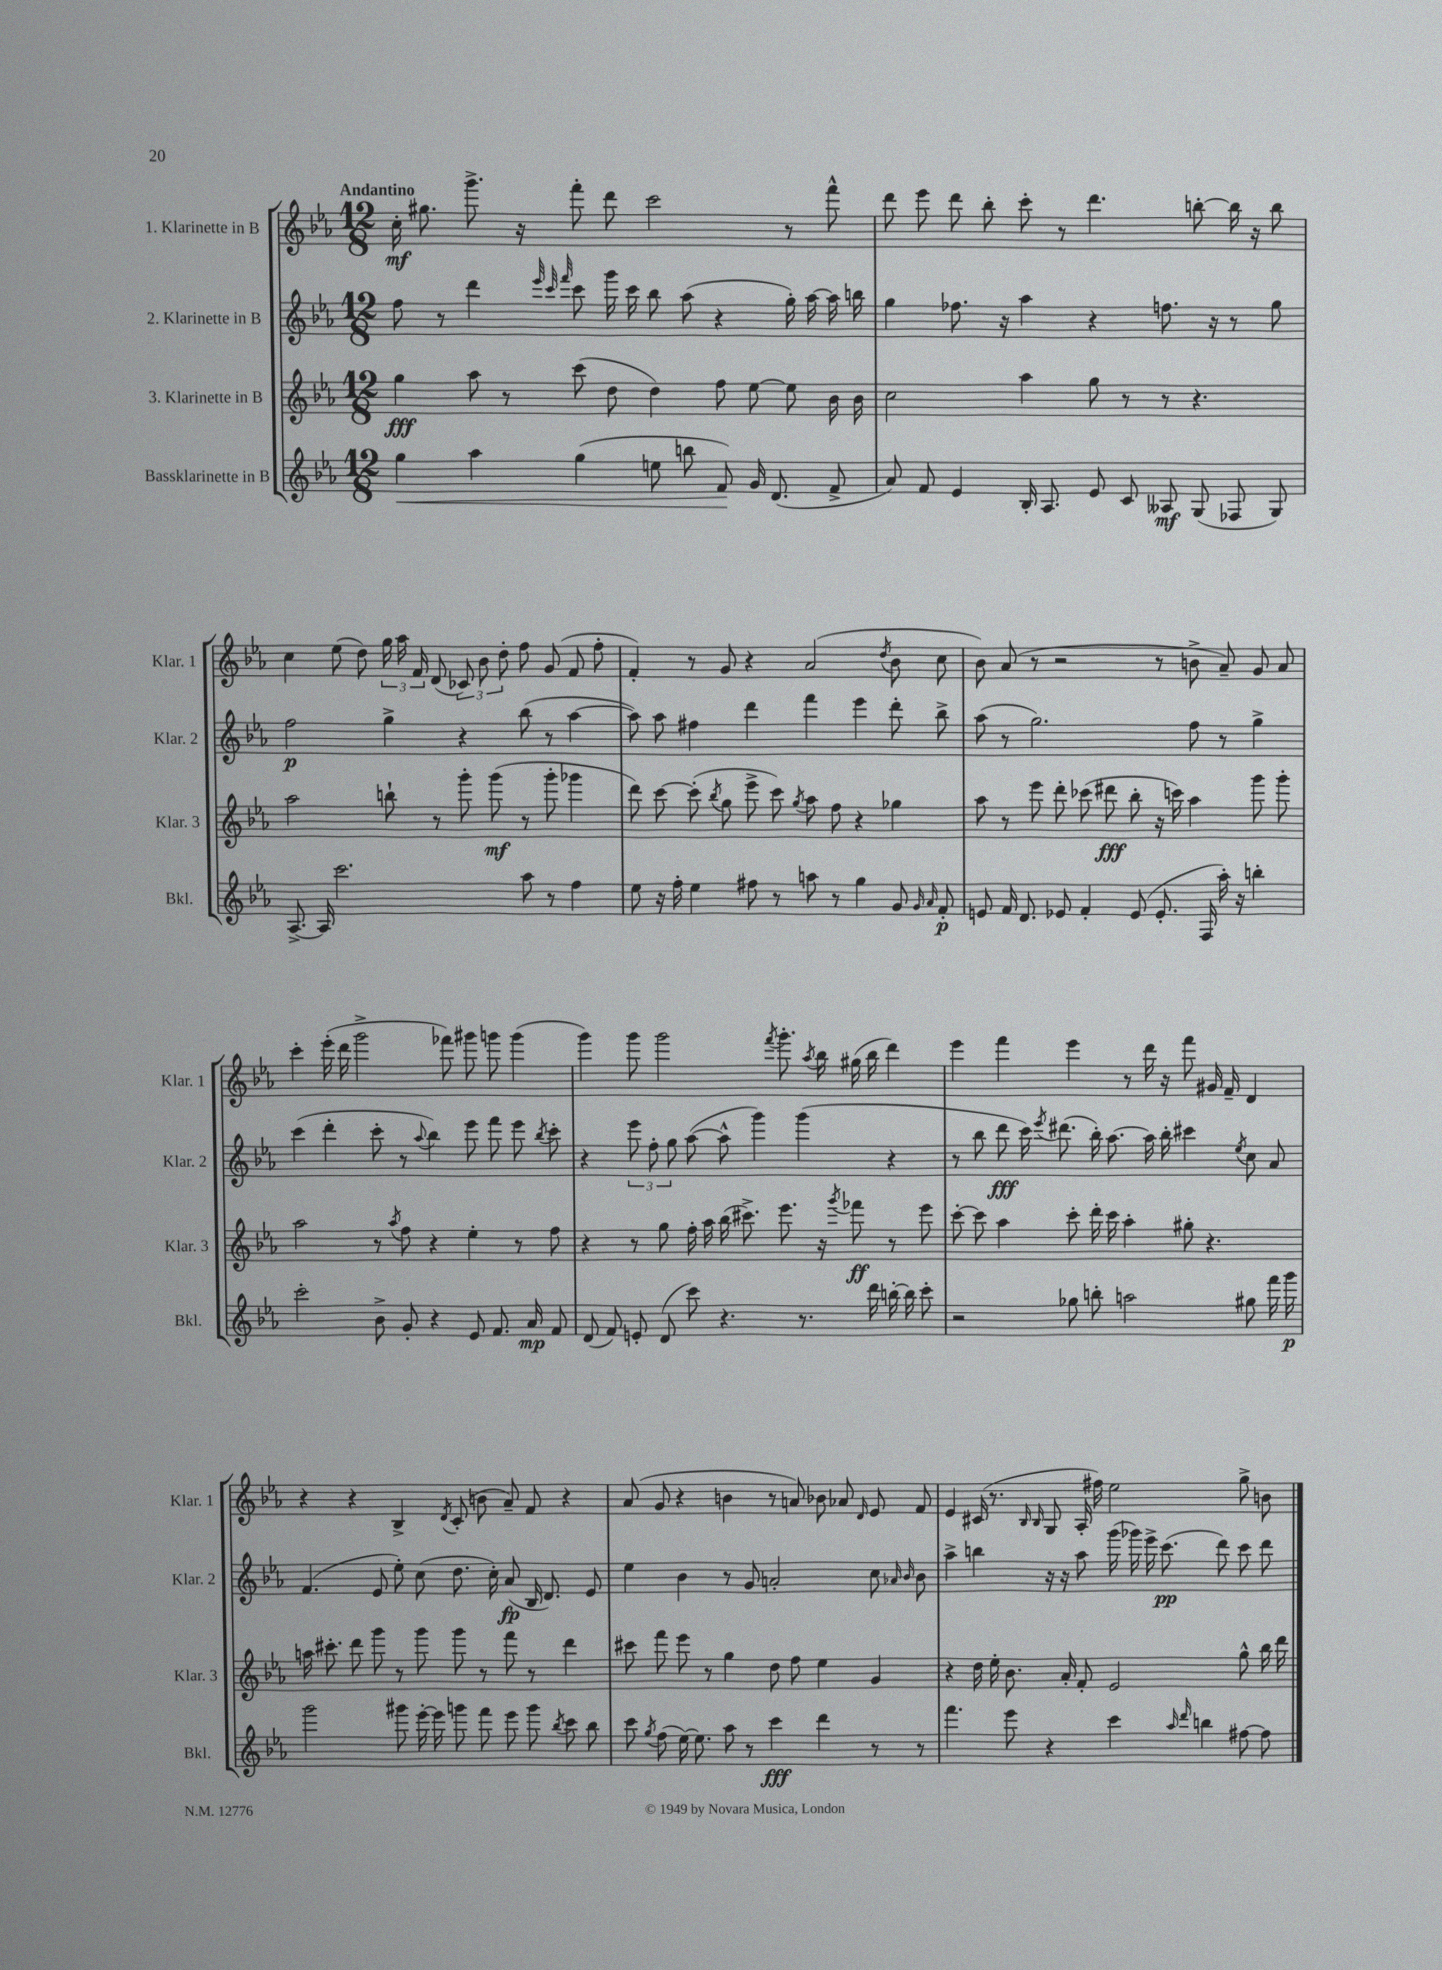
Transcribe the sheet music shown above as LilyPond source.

<<
\new StaffGroup <<
\new Staff = "s0" \with { instrumentName = "1. Klarinette in B" shortInstrumentName = "Klar. 1" } {
    \clef treble \key ees \major \numericTimeSignature \time 12/8 \tempo "Andantino"
    \autoBeamOff c''16-.\mf gis''8. g'''8.-> r16 f'''8-. d'''8 c'''2 r8 f'''8-^ |
    d'''8 ees'''8 d'''8 bes''8-. c'''8-. r8 d'''4. b''8~-. b''16 r16 b''8 |
    c''4 ees''8( d''8) \tuplet 3/2 { g''16 aes''16 f'16 } d'8( \tuplet 3/2 { ces'8) bes'8 d''8-. } f''8 g'8( f'8 f''8-. |
    f'4-.) r8 g'8 r4 aes'2( \acciaccatura { d''8 } bes'8 c''8 |
    bes'8) aes'8( r8 r2 r8 b'8-> aes'8--) g'8 aes'8 |
    c'''4-. ees'''16-.( d'''16 g'''2-> fes'''8) gis'''8 g'''8 g'''4( |
    g'''4) g'''8 g'''2 \acciaccatura { f'''8 } g'''8.-. \acciaccatura { aes''8 } bes''16 gis''16( bes''16 d'''4) |
    ees'''4 f'''4 ees'''4 r8 d'''16 r16 f'''8 gis'16 f'16-- d'4 |
    r4 r4 bes4-> \acciaccatura { d'8 } c'8-.( b'8 aes'8--) f'8 r4 |
    aes'8( g'8 r4 b'4 r8 a'8) bes'8 aes'8 \grace { d'16 } ees'8 f'8 |
    ees'4 cis'16( r8. \grace { bes16 bes16 } g8 aes16-. fis''16) ees''2 g''8-> b'8 \bar "|." |
}
\new Staff = "s1" \with { instrumentName = "2. Klarinette in B" shortInstrumentName = "Klar. 2" } {
    \clef treble \key ees \major \numericTimeSignature \time 12/8
    \autoBeamOff f''8 r8 d'''4 \grace { ees'''32 c'''32 f'''32 } c'''8 g'''16 c'''16 bes''8 aes''8( r4 g''16-.) aes''16~ aes''16 b''16 |
    g''4 fes''8. r16 aes''4 r4 f''8. r16 r8 g''8 |
    f''2\p g''4-> r4 bes''8( r8 aes''4~ |
    aes''8) aes''8 fis''4 d'''4 f'''4 ees'''4 d'''8-. bes''8-> |
    aes''8( r8 g''2.) f''8 r8 g''4-> |
    c'''4( d'''4-. c'''8-. r8 \appoggiatura { aes''8 } bes''4) ees'''8 f'''8 ees'''8 \acciaccatura { bes''8 } c'''8-. |
    r4 \tuplet 3/2 { ees'''8 f''8-. g''8 } aes''8~( aes''8-^ g'''4) g'''4( r4 |
    r8 bes''8 d'''8\fff c'''16) \acciaccatura { ees'''8 } dis'''8.( bes''16-.) aes''8.~ aes''16 bes''16-. cis'''4 \acciaccatura { ees''8 } c''8 aes'8 |
    f'4.( ees'8 ees''8-.) c''8( d''8. c''16-.) aes'8\fp( bes16 d'8.) ees'8 |
    ees''4 bes'4 r8 g'8 a'2-. c''8 \grace { aes'16 bes'16 } bes'8 |
    aes''4-> b''4 r16 r16 aes''8 g'''16( ges'''16) ees'''16-> c'''8.\pp( d'''8) c'''8 d'''8 \bar "|." |
}
\new Staff = "s2" \with { instrumentName = "3. Klarinette in B" shortInstrumentName = "Klar. 3" } {
    \clef treble \key ees \major \numericTimeSignature \time 12/8
    \autoBeamOff g''4\fff aes''8 r8 c'''8( d''8 d''4) f''8 ees''8~ ees''8 bes'16 bes'16 |
    c''2 aes''4 g''8 r8 r8 r4. |
    aes''2 b''8-! r8 g'''8-. g'''8\mf( r8 g'''8-. ges'''4 |
    d'''8) c'''8~ c'''8-.( \acciaccatura { bes''8 } g''8 ees'''8-> c'''8) \acciaccatura { g''8 } aes''8 f''8 r4 ges''4 |
    aes''8 r8 ees'''8 d'''8-. ces'''8( dis'''8\fff bes''8-. r16 c'''16) aes''4 g'''8 g'''8-. |
    aes''2 r8 \acciaccatura { aes''8 } f''8 r4 ees''4-. r8 f''8 |
    r4 r8 g''8 f''16-. aes''16 bes''16( cis'''8.->) ees'''8. r16 \acciaccatura { g'''8 } fes'''8\ff r8 ees'''8 |
    c'''8~-. c'''8 aes''4 c'''8-. d'''16-. c'''16 aes''4-. gis''8-. r4. |
    a''16 cis'''8.-. d'''8 g'''8 r8 g'''8 g'''8 r8 f'''8 r8 d'''4 |
    cis'''8 f'''8 ees'''8 r8 g''4 d''8 f''8 ees''4 g'4 |
    r4 d''16 ees''16-. bes'8. aes'16-. f'8-. ees'2 g''8-^ bes''16 d'''16 \bar "|." |
}
\new Staff = "s3" \with { instrumentName = "Bassklarinette in B" shortInstrumentName = "Bkl." } {
    \clef treble \key ees \major \numericTimeSignature \time 12/8
    \autoBeamOff g''4\< aes''4 g''4( e''8 b''8 f'8\!) g'16 d'8.( f'8-> |
    aes'8) f'8 ees'4 bes16-. aes8. ees'8 c'8 aeses8\mf g8( fes8 g8) |
    aes8.~-> aes16 c'''2. aes''8 r8 f''4 |
    ees''8 r16 f''16-. ees''4 fis''8 r8 a''8 r8 g''4 g'8 \grace { g'16 aes'16 } f'8-.\p |
    e'8 f'16 d'8. ees'8 f'4-. ees'8( ees'8.-. f16 aes''16-.) r16 b''4-. |
    c'''2-. bes'8-> g'8-. r4 ees'8 f'8. aes'16\mp f'8 |
    d'8( f'8) e'8-. d'8( c'''8) r4. r8. d'''16 b''16~-. b''16 c'''8-. |
    r2 ges''8 b''8-. a''2 gis''8 f'''16 g'''16\p |
    g'''2 gis'''8 ees'''16~-. ees'''16 g'''8 f'''8 ees'''8 g'''8 \acciaccatura { bes''8 } c'''8 bes''8 |
    c'''8 \acciaccatura { g''8 } f''8( ees''16~) ees''8. aes''8 r8 c'''4\fff d'''4 r8 r8 |
    f'''4. ees'''8 r4 c'''4 \grace { aes''16 d'''16 } b''4 fis''8~ fis''8 \bar "|." |
}
>>
>>
\layout { \context { \Score \remove "Bar_number_engraver" } }
